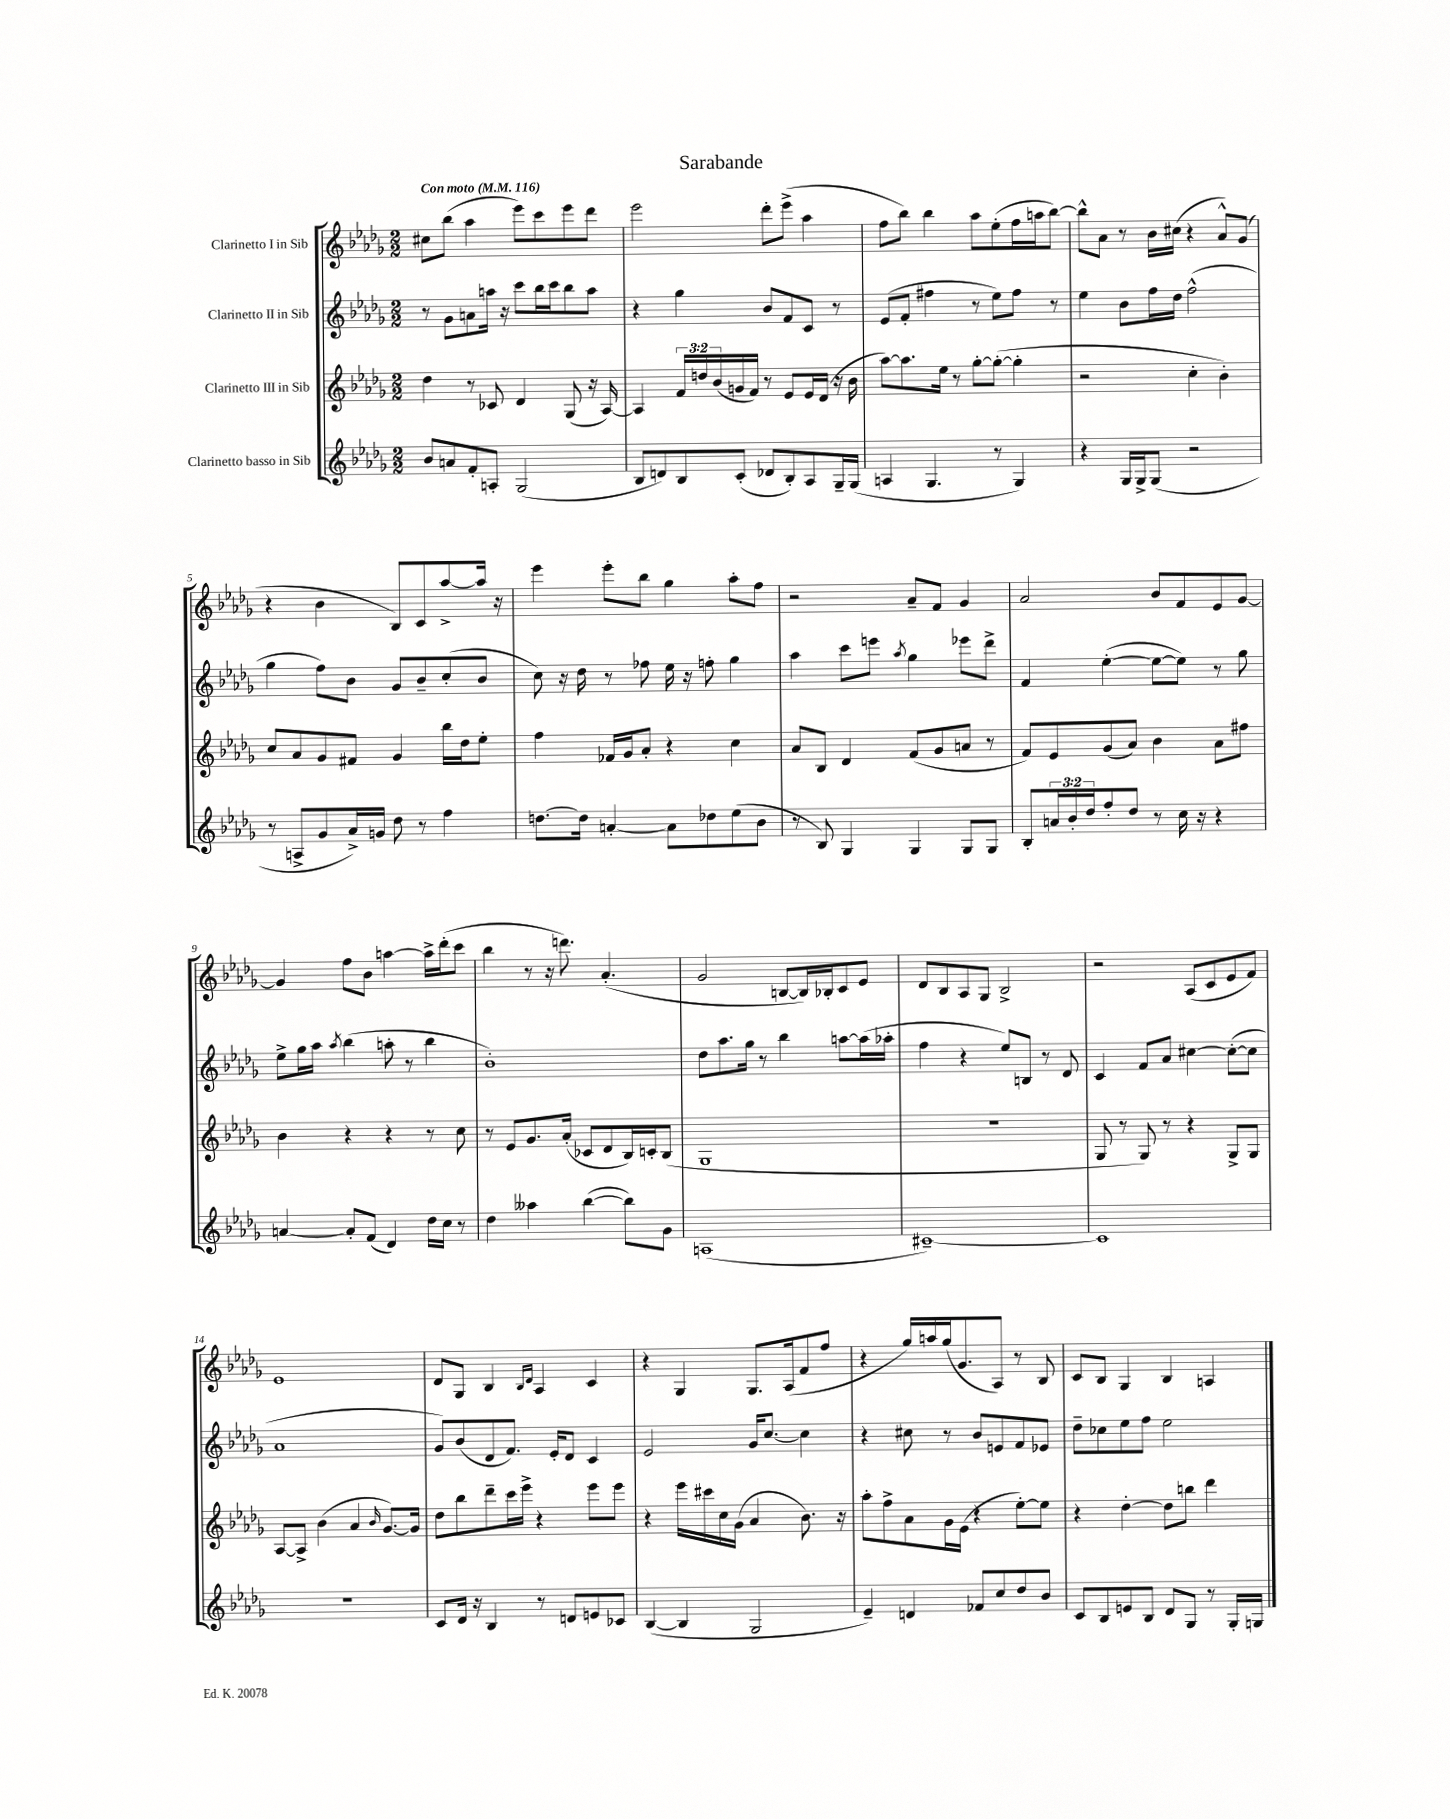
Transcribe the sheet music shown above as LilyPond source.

\header { title = "Sarabande" }
<<
\new StaffGroup <<
\new Staff = "s0" \with { instrumentName = "Clarinetto I in Sib" } {
    \clef treble \key des \major \numericTimeSignature \time 2/2 \tempo "Con moto" 4 = 116
    cis''8 bes''8( aes''4 ees'''8) c'''8 ees'''8 des'''8 |
    ees'''2 des'''8-. ees'''8->( aes''4 |
    f''8 bes''8) bes''4 aes''8 ees''8-.( f''16 a''16 bes''8~) |
    bes''8-^ aes'8 r8 bes'16 cis''16( r4 aes'8-^) ges'8( |
    r4 bes'4 bes8) c'8 aes''8~-> aes''16 r16 |
    ees'''4 ees'''8-. bes''8 ges''4 aes''8-. f''8 |
    r2 aes'8-- f'8 ges'4 |
    aes'2 bes'8 f'8 ees'8 ges'8~ |
    ges'4 f''8 bes'8 a''4~ a''16-> des'''16-.( c'''8 |
    bes''4 r8 r16 d'''8.) aes'4.-.( |
    ges'2 b8~ b16) bes16-. c'8 ees'8 |
    des'8 bes8 aes8 ges8 bes2-> |
    r2 aes8( c'8 ees'8 f'8) |
    ees'1 |
    des'8 ges8 bes4 \grace { bes16 des'16 } aes4 c'4 |
    r4 ges4 ges8. aes16( f'8 f''8 |
    r4 ges''16) a''16 ges''16( ges'8. aes8) r8 bes8 |
    c'8 bes8 ges4 bes4 a4 \bar "|." |
}
\new Staff = "s1" \with { instrumentName = "Clarinetto II in Sib" } {
    \clef treble \key des \major \numericTimeSignature \time 2/2
    r8 ges'8 a'8 a''16 r16 c'''8 bes''16 c'''16 bes''8 a''8 |
    r4 ges''4 bes'8 f'8 c'8 r8 |
    ees'8( f'8-. fis''4 r8 ees''8) fis''8 r8 |
    ees''4 bes'8 f''16 des''16 f''2-^( |
    ges''4 f''8) bes'8 ges'8 bes'8-- c''8-.( bes'8 |
    c''8) r16 des''16 r8 fes''8 ees''16 r16 f''8-. ges''4 |
    aes''4 c'''8 e'''8 \acciaccatura { aes''8 } ges''4 ees'''8 des'''8-> |
    f'4 ees''4~-.( ees''8~ ees''8) r8 ges''8 |
    ees''8-> ges''16 aes''16 \acciaccatura { aes''8 } bes''4( a''8-. r8 bes''4 |
    bes'1-.) |
    des''8 aes''8. ges''16 r8 bes''4 a''8~ a''16( aes''16-. |
    f''4 r4 ees''8) b8 r8 des'8 |
    c'4 f'8 aes'8 cis''4~ cis''8~-.( cis''8 |
    aes'1 |
    ges'8) bes'8( des'8 f'8.) ees'16-. des'8 c'4 |
    ees'2 ges'16 c''8.~ c''4 |
    r4 cis''8 r8 bes'8 e'8 f'8 ees'8 |
    des''8-- ces''8 ees''8 f''8 ees''2 \bar "|." |
}
\new Staff = "s2" \with { instrumentName = "Clarinetto III in Sib" } {
    \clef treble \key des \major \numericTimeSignature \time 2/2 \override Staff.TupletNumber.text = #tuplet-number::calc-fraction-text
    des''4 r8 ces'8 des'4 ges8( r16 aes16~) |
    aes4 \tuplet 3/2 { f'16 d''16 bes'16( } g'16 f'16) r8 ees'8 ees'16 des'16( r16 bes'16 |
    aes''8~) aes''8. ees''16 r8 ges''8~-. ges''8~-.( ges''4-. |
    r2 c''4-. bes'4-.) |
    c''8 aes'8 ges'8 fis'8 ges'4 bes''16 des''16 ees''8-. |
    f''4 fes'16 ges'16 aes'8-. r4 c''4 |
    aes'8 bes8 des'4 f'8( ges'8 a'8 r8 |
    f'8) ees'8 ges'8( aes'8) bes'4 aes'8 fis''8 |
    bes'4 r4 r4 r8 c''8 |
    r8 ees'8 ges'8. aes'16-.( ces'8 des'8 bes16) c'16-. bes8( |
    ges1 |
    R1 |
    ges8 r8 ges8) r8 r4 ges8-> ges8 |
    aes8~ aes8-> bes'4( aes'4 \grace { bes'16 } ges'8.~) ges'16 |
    des''8 bes''8 des'''8-- c'''16 ees'''16-> r4 ees'''8 ees'''8 |
    r4 ees'''16 cis'''16 c''16 ges'16( aes'4 bes'8.) r16 |
    aes''8-. f''8-> aes'8 ges'16 ees'16( r4 ees''8~-.) ees''8 |
    r4 des''4~-. des''8 b''8 des'''4 \bar "|." |
}
\new Staff = "s3" \with { instrumentName = "Clarinetto basso in Sib" } {
    \clef treble \key des \major \numericTimeSignature \time 2/2 \override Staff.TupletNumber.text = #tuplet-number::calc-fraction-text
    bes'8 a'8 f'8-. a8-. ges2( |
    bes8 d'8) bes8 c'8-.( des'8 bes8-.) aes8 ges16-- ges16( |
    a4 ges4. r8 ges4) |
    r4 ges16 ges16-> ges8( r2 |
    r8 a8-> ges'8 aes'16->) g'16 des''8 r8 f''4 |
    d''8.~ d''16 a'4~-. a'8 des''8 ees''8( bes'8 |
    r8 bes8) ges4 ges4 ges8 ges8 |
    bes8-. \tuplet 3/2 { a'16 bes'16-. des''16 } f''8-. des''8 r8 c''16 r16 r4 |
    a'4~ a'8-. f'8( des'4) des''16 c''16 r8 |
    des''4 aeses''4 bes''4~( bes''8) ges'8 |
    a1( |
    cis'1~--) |
    cis'1 |
    R1 |
    c'8 des'16 r16 bes4 r8 d'8 e'8 ces'8 |
    bes4~( bes4 ges2 |
    ees'4--) d'4 fes'8 c''8 des''8 bes'8 |
    c'8 bes8 e'8 bes8 des'8 ges8 r8 ges16-. g16 \bar "|." |
}
>>
>>
